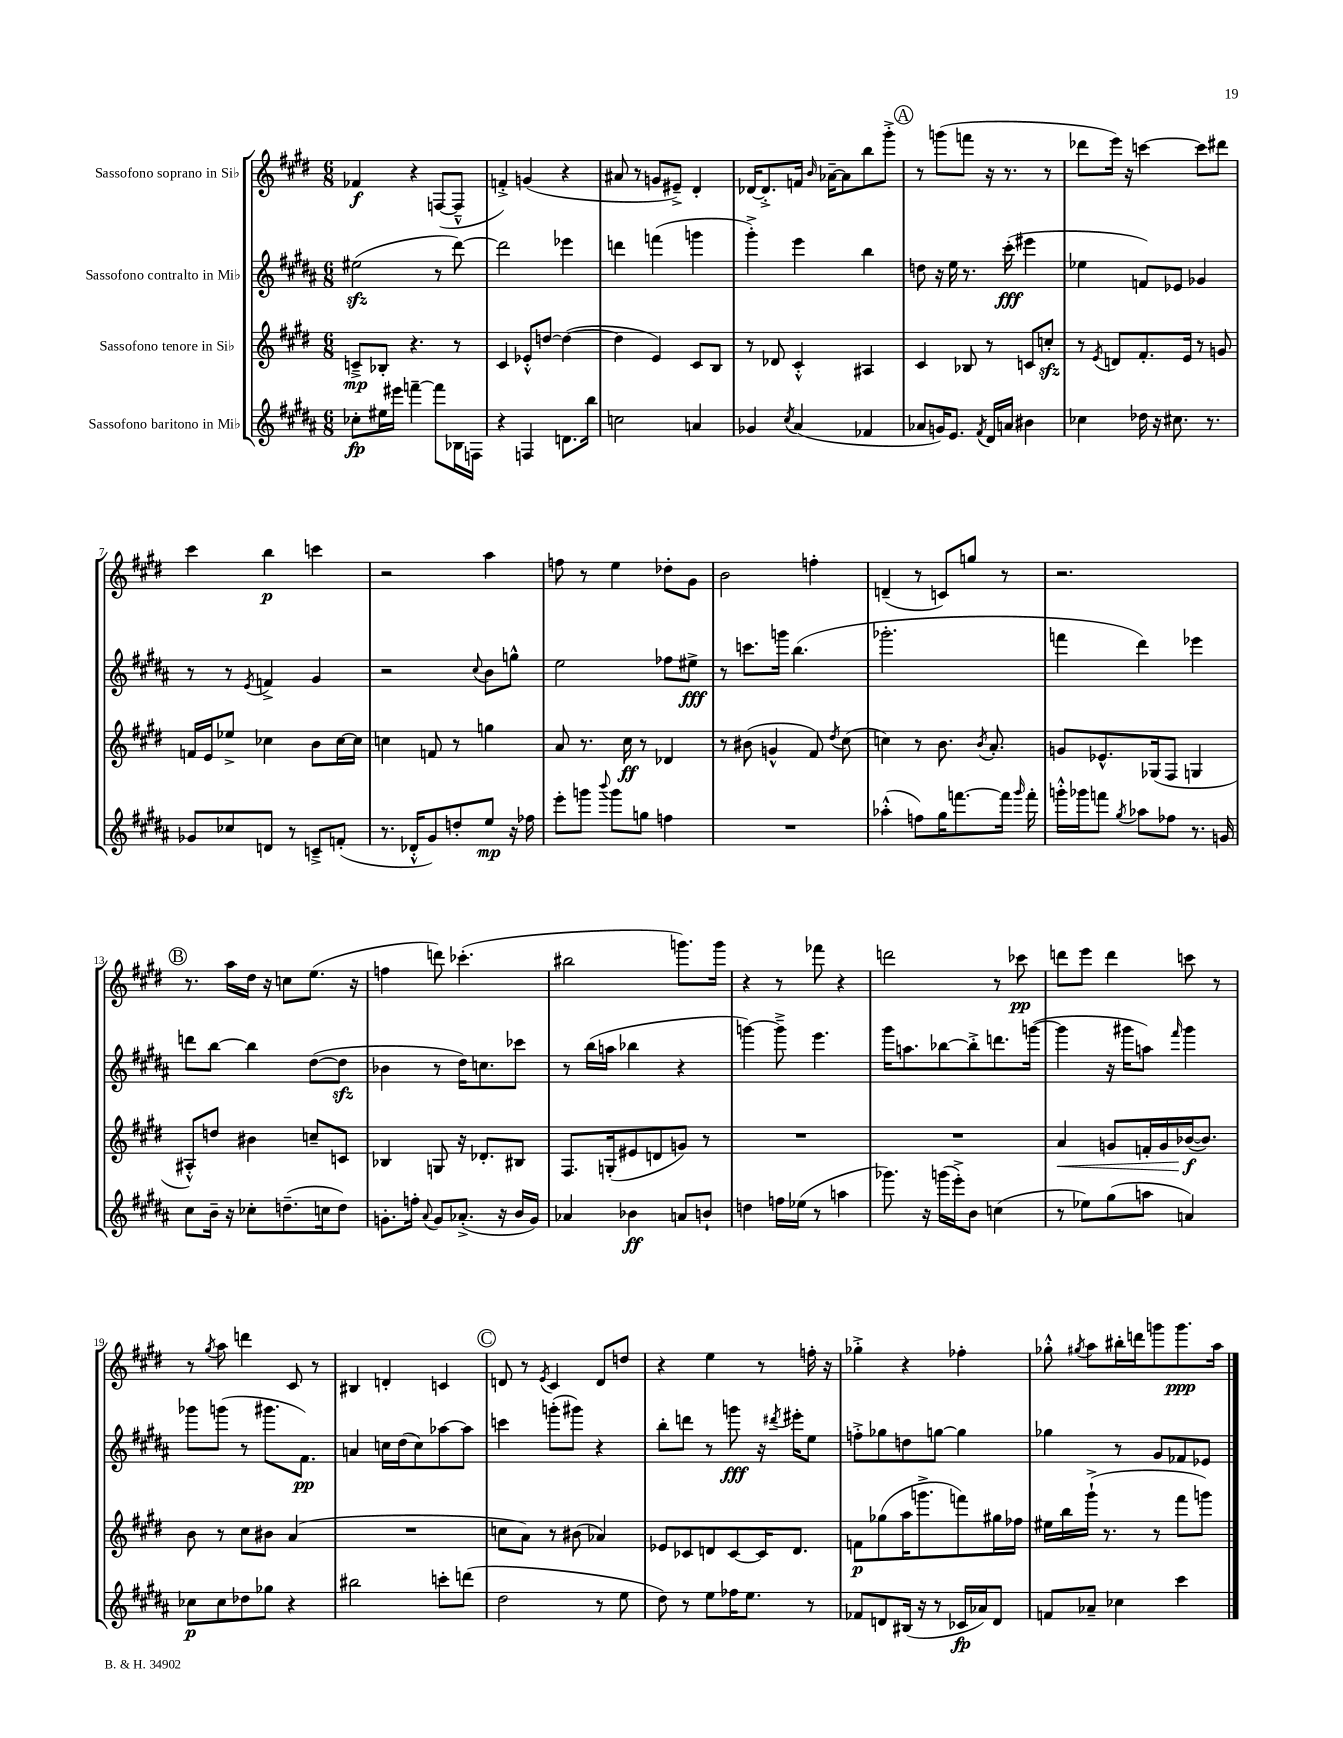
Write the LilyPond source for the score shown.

<<
\new StaffGroup <<
\new Staff = "s0" \with { instrumentName = "Sassofono soprano in Sib" } {
    \clef treble \key e \major \numericTimeSignature \time 6/8
    \autoBeamOff fes'4\f r4 f8[~( f8]---^ |
    f'4-.->) g'4( r4 |
    ais'8 r8 g'8[ eis'8]--->) dis'4-. |
    des'16[~ des'8.-.-> f'16] \grace { b'16 } aes'16[~-- aes'8 b''8 gis'''8]-.-> |
    \mark \markup { \circle "A" } r8 g'''8[( f'''8] r16 r8. r8 |
    des'''8[ e'''16]) r16 c'''4~ c'''8[ dis'''8] |
    cis'''4 b''4\p c'''4 |
    r2 a''4 |
    f''8 r8 e''4 des''8[-. gis'8] |
    b'2 f''4-. |
    d'4--( r8 c'8[) g''8] r8 |
    r2. |
    \mark \markup { \circle "B" } r8. a''16[ dis''16] r16 c''8[ e''8.]( r16 |
    f''4 d'''8) ces'''4.-.( |
    bis''2 g'''8.[) g'''16] |
    r4 r8 fes'''8 r4 |
    d'''2 r8 ces'''8\pp |
    d'''8[ e'''8] d'''4 c'''8 r8 |
    r8 \acciaccatura { gis''8 } a''8 d'''4 cis'8 r8 |
    bis4 d'4-. c'4 |
    \mark \markup { \circle "C" } d'8 r8 \acciaccatura { e'8 } cis'4 d'8[ d''8] |
    r4 e''4 r8 f''16-. r16 |
    ges''4-.-> r4 fes''4-. |
    ges''8-.-^ \acciaccatura { gis''8 } a''8[ bis''16-. d'''16 g'''8 g'''8.\ppp a''16] \bar "|." |
}
\new Staff = "s1" \with { instrumentName = "Sassofono contralto in Mib" } {
    \clef treble \key b \major \numericTimeSignature \time 6/8
    \autoBeamOff eis''2\sfz( r8 dis'''8~) |
    dis'''2 ees'''4 |
    d'''4 f'''4( g'''4 |
    gis'''4-.->) e'''4 b''4 |
    \mark \markup { \circle "A" } d''8 r16 e''16 r8. cis'''16-.\fff( eis'''4 |
    ees''4 f'8[) ees'8] ges'4 |
    r8 r8 \acciaccatura { e'8 } f'4-> gis'4 |
    r2 \appoggiatura { cis''8 } b'8[ g''8]-^ |
    e''2 fes''8[ eis''8]->\fff |
    r8 c'''8.[ g'''16] b''4.( |
    ges'''2.-. |
    f'''4 dis'''4) ees'''4 |
    \mark \markup { \circle "B" } d'''8[ b''8]~ b''4 dis''8[~( dis''8]\sfz |
    bes'4 r8 dis''16[) c''8. ces'''8] |
    r8 b''16[( a''16] bes''4 r4 |
    g'''4~) g'''8---> e'''4. |
    gis'''16[ a''8. bes''8~ bes''8-.-> d'''8. g'''16]~( |
    g'''4 r16 gis'''16[ a''8]) \grace { fis'''16 } gis'''4 |
    ges'''8[ g'''8]( r8 gis'''8.[ fis'8.]\pp) |
    a'4 c''16[ dis''16( c''8) aes''8~ aes''8] |
    \mark \markup { \circle "C" } c'''4 g'''8[-.( gis'''8]) r4 |
    b''8[-. d'''8] r8 g'''8\fff r16 \acciaccatura { dis'''8 } eis'''16[-. e''8] |
    f''8[-.-> ges''8 d''8 g''8]~ g''4 |
    ges''4 r8 gis'8[ fes'8 ees'8] \bar "|." |
}
\new Staff = "s2" \with { instrumentName = "Sassofono tenore in Sib" } {
    \clef treble \key e \major \numericTimeSignature \time 6/8
    \autoBeamOff c'8[--->\mp bes8]-. r4. r8 |
    cis'4 ees'8[-.-^ d''8]~ d''4~( |
    d''4 e'4) cis'8[ b8] |
    r8 des'8 cis'4-.-^ ais4 |
    \mark \markup { \circle "A" } cis'4 bes8 r8 c'8[ c''8]-.\sfz |
    r8 \acciaccatura { e'8 } d'8[ fis'8.-. e'16] r8 g'8 |
    f'16[ e'16 ees''8]-> ces''4 b'8[ ces''16~ ces''16] |
    c''4 f'8 r8 g''4 |
    a'8 r8. cis''16\ff r8 des'4 |
    r8 bis'8( g'4-^ fis'8) \acciaccatura { dis''8 } cis''8( |
    c''4) r8 b'8. \acciaccatura { b'8 } a'8.-. |
    g'8[ ees'8.-^ ges16( fis8] g4 |
    \mark \markup { \circle "B" } ais8[-.-^) d''8] bis'4 c''8[-- c'8] |
    bes4 g8 r16 des'8.[-. bis8] |
    fis8.[ g16-.( eis'8 d'8 g'8]) r8 |
    R2. |
    R2. |
    a'4\< g'8[ f'16-. g'16 bes'16~\f\!( bes'8.]) |
    b'8 r8 cis''8[ bis'8] a'4( |
    R2. |
    \mark \markup { \circle "C" } c''8[ a'8]) r8 bis'8( aes'4) |
    ees'8[ ces'8 d'8 ces'8~ ces'16 d'8.] |
    f'8[\p ges''8( a''16 g'''8.-> f'''8) gis''16 fes''16] |
    eis''16[ b''16 gis'''16]-!->( r8. r8 fis'''8[ g'''8]) \bar "|." |
}
\new Staff = "s3" \with { instrumentName = "Sassofono baritono in Mib" } {
    \clef treble \key b \major \numericTimeSignature \time 6/8
    \autoBeamOff ces''8[-.\fp eis''16 eis'''16] f'''4~-- f'''8[ bes16 f16] |
    r4 f4 d'8.[ b''16] |
    c''2 a'4 |
    ges'4 \acciaccatura { cis''8 } ais'4( fes'4 |
    \mark \markup { \circle "A" } aes'8[ g'16) e'8.] \acciaccatura { fis'8 } dis'16[ a'16] bis'4 |
    ces''4 des''16 r16 cis''8. r8. |
    ges'8[ ces''8 d'8] r8 c'8[---> f'8]-.( |
    r8. des'16[-.-^ gis'8) d''8-. e''8]\mp r16 fes''16 |
    e'''8[-. g'''8] \appoggiatura { b'''8 } g'''8[ g''8] f''4 |
    R2. |
    aes''4-.-^( f''8[) gis''16 f'''8.~ f'''16] \grace { gis'''16 } f'''16-. |
    g'''16[-.-^ ges'''16 f'''8] \acciaccatura { gis''8 } aes''8[ fes''8] r8. g'16 |
    \mark \markup { \circle "B" } cis''8[ b'16]-- r16 ces''8[-. d''8.--( c''16 d''8]) |
    g'8.[-. f''16]-. \appoggiatura { ais'8 } g'8[ aes'8.]-.->( r16 b'16[ g'16]) |
    aes'4 bes'4\ff a'8[ b'8]-! |
    d''4 f''16[ ees''16]( r8 a''4 |
    ges'''8.) r16 g'''16[( e'''16-.->) b'8] c''4( |
    r8 ees''8[) gis''8( a''8] a'4) |
    ces''8[\p ces''8 des''8 ges''8] r4 |
    bis''2 c'''8[-. d'''8]( |
    \mark \markup { \circle "C" } dis''2 r8 e''8 |
    dis''8) r8 e''8[ fes''16 e''8.] r8 |
    fes'8[ d'8 bis16]( r16 r8 ces'16[\fp aes'16) d'8] |
    f'8[ aes'8]-- ces''4 cis'''4 \bar "|." |
}
>>
>>
